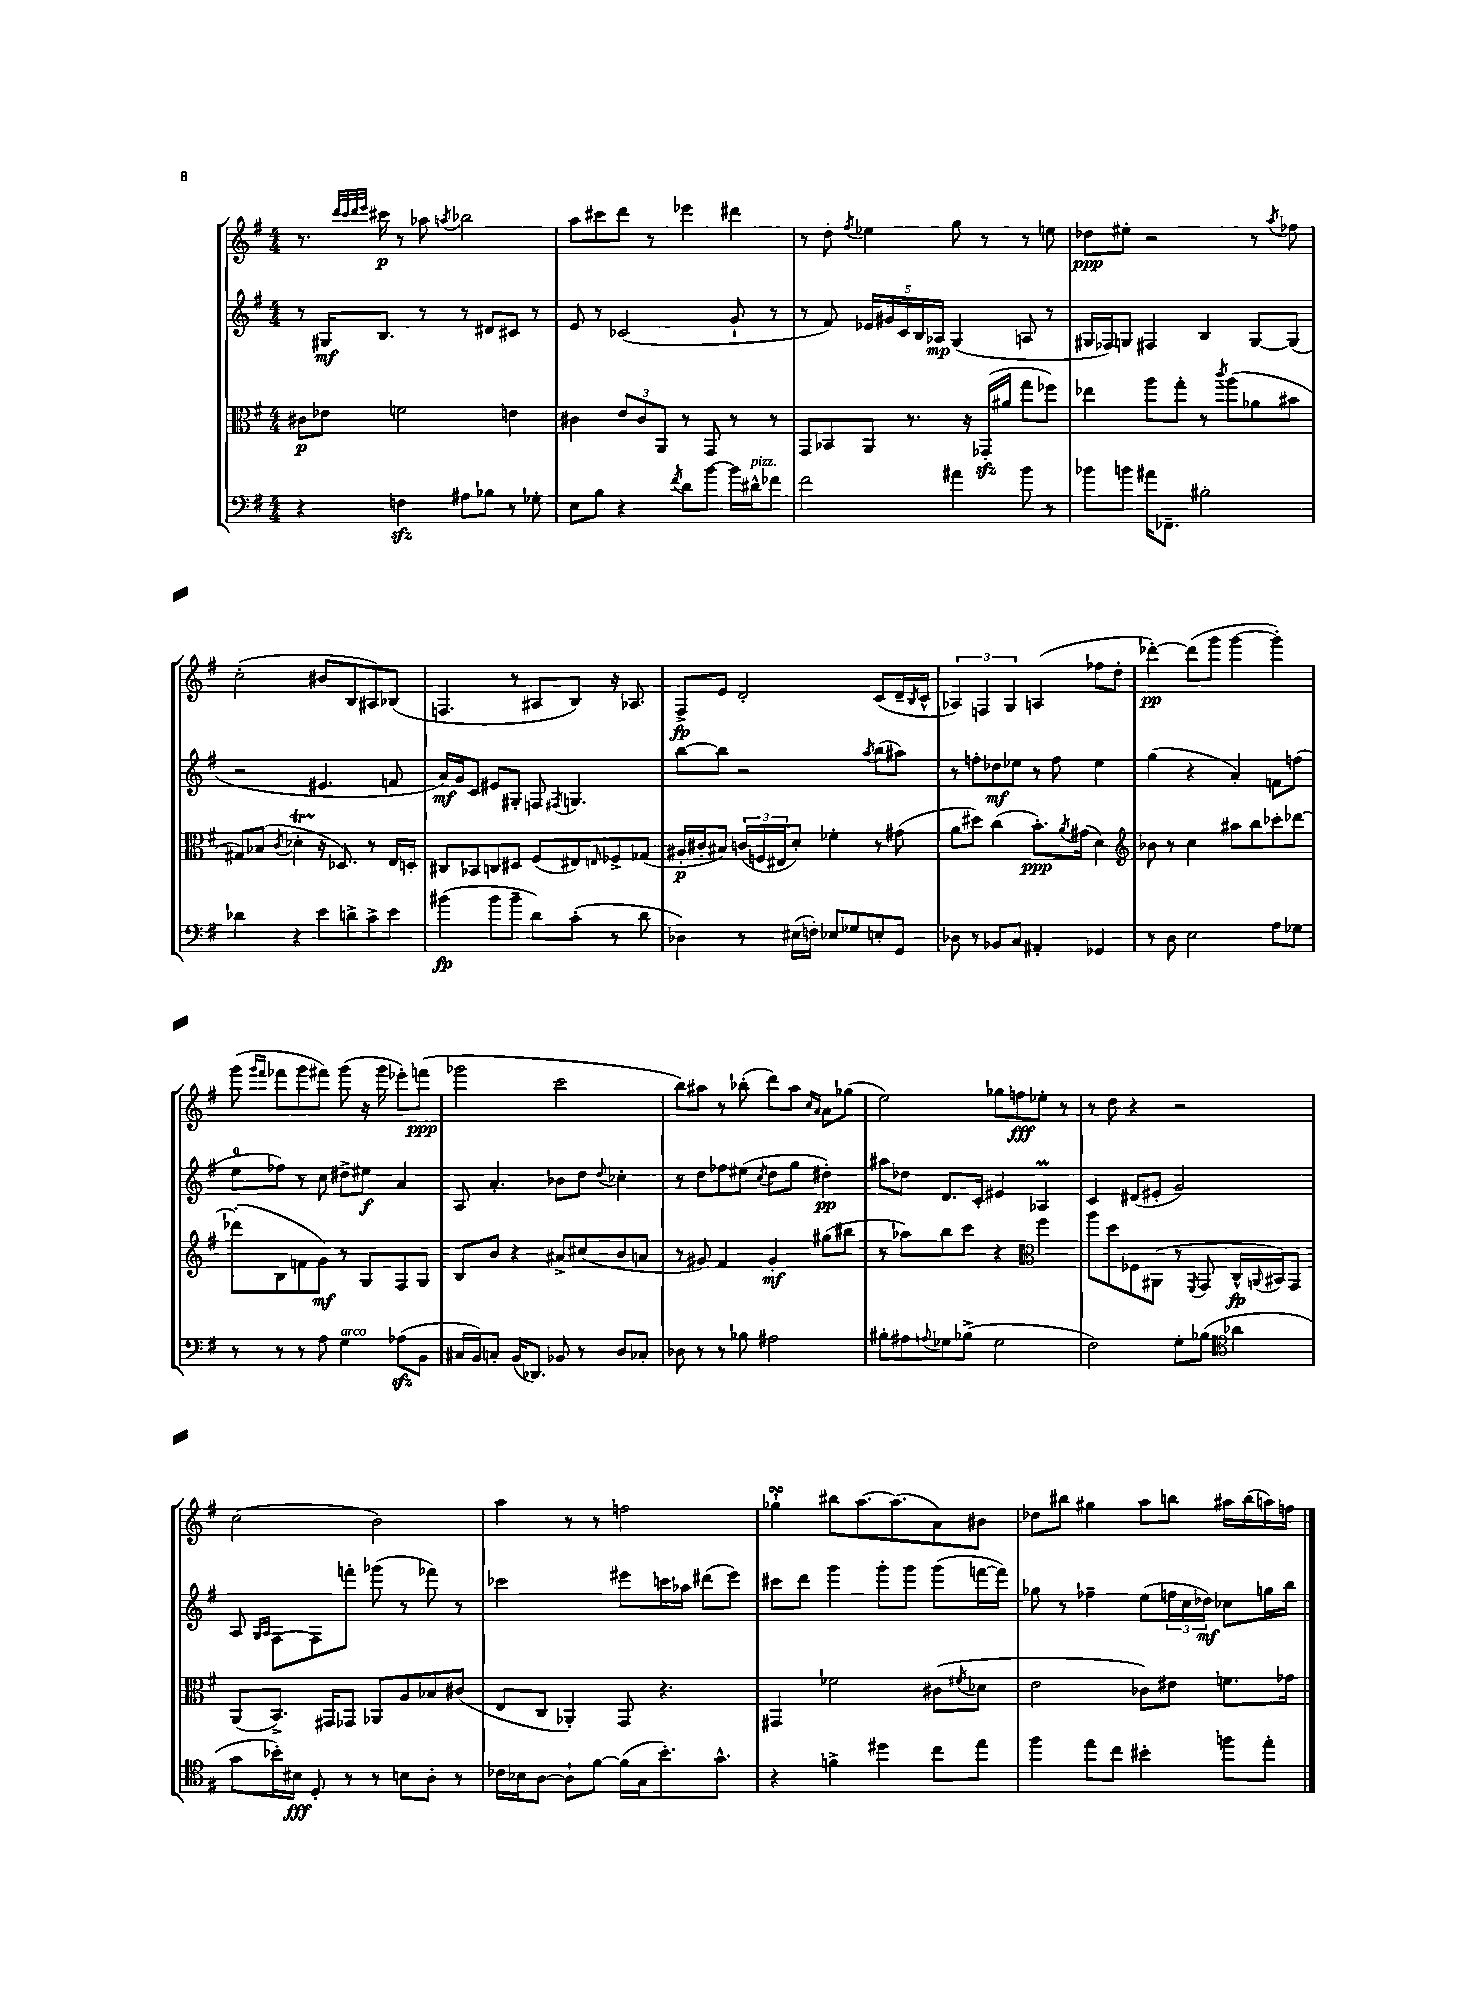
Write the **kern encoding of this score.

**kern	**dynam	**kern	**dynam	**kern	**dynam	**kern	**dynam
*part4	*part4	*part3	*part3	*part2	*part2	*part1	*part1
*staff4	*staff4	*staff3	*staff3	*staff2	*staff2	*staff1	*staff1
*clefF4	*	*clefC3	*	*clefG2	*	*clefG2	*
*k[f#]	*	*k[f#]	*	*k[f#]	*	*k[f#]	*
*M4/4	*	*M4/4	*	*M4/4	*	*M4/4	*
=1	=1	=1	=1	=1	=1	=1	=1
4r	.	8c#X\L	p	8r	.	8.r	.
.	.	8e-X\J	.	16G#X/KL	mf	.	.
.	.	.	.	.	.	32qqddd/LLL	.
.	.	.	.	.	.	32qqccc/	.
.	.	.	.	.	.	32qqddd/	.
.	.	.	.	.	.	32qqeee/JJJ	.
.	.	.	.	8.B/J	.	16ccc#X\	p
4Fnzz\	.	2fn\	.	.	.	8r	.
.	.	.	.	8r	.	8aa-X\	.
.	.	.	.	.	.	8qaan/	.
8A#X\L	.	.	.	8r	.	2bb-X\	.
8B-X\J	.	.	.	8d#X/L	.	.	.
8r	.	4en\	.	8c#X/J	.	.	.
8G-X'\	.	.	.	8r	.	.	.
=2	=2	=2	=2	=2	=2	=2	=2
8E\L	.	4c#X\	.	8e/	.	8aa\L	.
8B\J	.	.	.	8r	.	8ccc#X\	.
4r	.	12e/L	.	(2c-X/	.	8ddd\J	.
.	.	12c#/	.	.	.	.	.
.	.	.	.	.	.	8r	.
.	.	12AA/J	.	.	.	.	.
8qf#/	.	.	.	.	.	.	.
8d\L	.	8r	.	.	.	4eee-X\	.
[8b\J	.	8GG/	.	.	.	.	.
16b\LL]	.	8r	.	8g`/	.	4ddd#X\	.
!LO:TX:a:i:t=pizz.	!	!	!	!	!	!	!
16d#X^^\J	.	.	.	.	.	.	.
8f-X\J	.	8r	.	8r	.	.	.
=3	=3	=3	=3	=3	=3	=3	=3
2f#\	.	8GG/L	.	8r	.	8r	.
.	.	8BB-X/	.	8f#/)	.	8dd'\	.
.	.	.	.	.	.	8qff#/	.
.	.	8AA/J	.	20e-X/LL	.	4ee-X\	.
.	.	.	.	20g#X/	.	.	.
.	.	.	.	20c/	.	.	.
.	.	8.r	.	.	.	.	.
.	.	.	.	20B/	.	.	.
.	.	.	.	20A-X/JJ	mp	.	.
4a#X\	.	.	.	(4G/	.	8gg\	.
.	.	16r	.	.	.	.	.
.	.	(16GG-Xzz'/LL	.	.	.	8r	.
.	.	16a#X/JJ	.	.	.	.	.
8b\	.	8gg\L	.	8An/	.	8r	.
8r	.	8ff-X\J)	.	8r	.	8een\	.
=4	=4	=4	=4	=4	=4	=4	=4
8b-X\L	.	4ee-X\	.	16G#X/LL	.	8dd-X\L	ppp
.	.	.	.	16F-X/J)	.	.	.
8bn\J	.	.	.	8Gn/J	.	8ee#X'\J	.
16a#X\KL	.	8aa\L	.	4F#X/	.	2r	.
8.FF-X~\J	.	.	.	.	.	.	.
.	.	8gg'\J	.	.	.	.	.
2B#X'\	.	8r	.	4B/	.	.	.
.	.	8qccc/	.	.	.	.	.
.	.	(8aa\L	.	.	.	.	.
.	.	8a-X\	.	[8G/L	.	8r	.
.	.	.	.	.	.	8qaa/	.
.	.	8b#X\J	.	(8G/J]	.	8ff-X\	.
!!LO:LB:g=z
=5	=5	=5	=5	=5	=5	=5	=5
4d-X\	.	8G#X/L)	.	2r	.	(2cc'\	.
.	.	(8B-X/J	.	.	.	.	.
.	.	8qc/	.	.	.	.	.
4r	.	4d-XT'\	.	.	.	.	.
8e\L	.	16r	.	4.e#X/	.	8b#X/L	.
.	.	8.D-X/)	.	.	.	.	.
8dn^\	.	.	.	.	.	8B/	.
8c^\	.	8r	.	.	.	8A#X/)	.
8e\J	.	16E/LL	.	8fn/	.	(8B-X/J	.
.	.	16Dn'/JJ	.	.	.	.	.
=6	=6	=6	=6	=6	=6	=6	=6
(4b#X\	fp	8C#X/L	.	16a/LL)	mf	4.Fn/	.
.	.	.	.	16g/J	.	.	.
.	.	8BB-X/	.	8c/J	.	.	.
8b#\L	.	8Cn/	.	8e#X/L	.	.	.
8b#~\J	.	8D#X/J	.	8G#X'/J	.	8r	.
8d\L)	.	(8F#/L	.	8Fn/	.	8A#X/L	.
.	.	.	.	8qF#X/	.	.	.
(8c'\J	.	8E#X/)	.	4.Gn/	.	8B/J)	.
.	.	16qqEn/	.	.	.	.	.
8r	.	8F-X^/	.	.	.	16r	.
.	.	.	.	.	.	8.A-X/	.
8d\	.	(8G-X/J	.	.	.	.	.
=7	=7	=7	=7	=7	=7	=7	=7
4D-X\)	.	16A#X'/LL	p	[8bb\L	.	8F#^/L	fp
.	.	16c#X'/J	.	.	.	.	.
.	.	8B#X/J)	.	8bb\J]	.	8e/J	.
8r	.	(24cn/LL	.	2r	.	2d'/	.
.	.	24Fn/	.	.	.	.	.
.	.	24E#X/J	.	.	.	.	.
(16E#X\LL	.	8d'/J)	.	.	.	.	.
16Fn'\JJ)	.	.	.	.	.	.	.
8E-X/L	.	4f-X'\	.	.	.	.	.
8G-X/	.	.	.	.	.	.	.
.	.	.	.	8qaa/	.	.	.
8En'/	.	8r	.	(8bb\L	.	(8c/L	.
8GG/J	.	(8g#X\	.	8aa#X\J)	.	16d~/L	.
.	.	.	.	.	.	8qB/	.
.	.	.	.	.	.	16c^^/JJ	.
=8	=8	=8	=8	=8	=8	=8	=8
8D-X\	.	8a\L	.	8r	.	6A-X/)	.
8r	.	8dd#X\J)	.	8ffn'\L	.	.	.
.	.	.	.	.	.	6Fn/	.
8BB-X/L	.	(4cc\	.	8dd-X\	mf	.	.
.	.	.	.	.	.	6G/	.
8C/J	.	.	.	8ee-X\J	.	.	.
4AA#X'/	.	8.b'\L)	ppp	8r	.	(4An/	.
.	.	.	.	8ff\	.	.	.
.	.	8qa/	.	.	.	.	.
.	.	(16g#X\Jk	.	.	.	.	.
4GG-X/	.	4d\)	.	4ee-\	.	8ff-X\L	.
.	.	.	.	.	.	8dd'\J	.
=9	=9	=9	=9	=9	=9	=9	=9
*	*	*clefG2	*	*	*	*	*
8r	.	8b-X\	.	(4gg\	.	[4ddd-X'\)	pp
8D\	.	8r	.	.	.	.	.
2E\	.	4cc\	.	4r	.	(8ddd-\L]	.
.	.	.	.	.	.	8ggg\J	.
.	.	8aa#X\L	.	4a'/)	.	[4ggg\	.
.	.	8bb\	.	.	.	.	.
8A\L	.	8ccc-X'\	.	8fn\L	.	4ggg'\])	.
8G-X\J	.	[8ddd-X\J	.	(8ffn\J	.	.	.
!!LO:LB:g=z
=10	=10	=10	=10	=10	=10	=10	=10
8r	.	(8ddd-X'\L]	.	8ee\L	.	(8ggg\	.
.	.	.	.	.	.	16qqggg/LL	.
.	.	.	.	.	.	16qqfff#/JJ	.
8r	.	8B\	.	8ff-X\J)	.	8fff-X\L	.
8r	.	8fn\	.	8r	.	8ggg\	.
8A\	.	8g\J)	mf	8cc\	.	8fff#X\J)	.
!LO:TX:a:i:t=arco	!	!	!	!	!	!	!
4G\	.	8r	.	8dd#X^\L	.	(8ggg\	.
.	.	8G/L	.	8ee#X\J	f	16r	.
.	.	.	.	.	.	16ggg\	.
(8A-Xzz\L	.	8F#/	.	4a/	.	8eee-X'\L)	.
8BB\J	.	8G/J	.	.	.	(8fffn\J	ppp
=11	=11	=11	=11	=11	=11	=11	=11
16C#X/LL	.	8B/L	.	8A/	.	2ggg-X\	.
16BB/J)	.	.	.	.	.	.	.
8Cn'/J	.	8b/J	.	4.a'/	.	.	.
(16BB/KL	.	4r	.	.	.	.	.
8.DD-X/J)	.	.	.	.	.	.	.
8BB-X/	.	8a#X^/L	.	8b-X\L	.	2ccc\	.
8r	.	(8cc#X/	.	8dd\J	.	.	.
.	.	.	.	8qqdd/	.	.	.
8D/L	.	8b/	.	4cc-X'\	.	.	.
8C-X'/J	.	8an/J	.	.	.	.	.
=12	=12	=12	=12	=12	=12	=12	=12
8D-X\	.	8r	.	8r	.	8bb\L)	.
8r	.	8g#X/)	.	8dd\L	.	8aa#X\J	.
8r	.	4f#/	.	8ff-X\	.	8r	.
8B-X\	.	.	.	(8ee#X\J	.	(8bb-X'\	.
.	.	.	.	8qcc/	.	.	.
2A#X\	.	4g#'/	mf	8dd\L	.	8ddd\L)	.
.	.	.	.	8gg\J	.	8aa#\J	.
.	.	.	.	.	.	16qqcc/LL	.
.	.	.	.	.	.	16qqa/JJ	.
.	.	(8gg#X\L	.	4dd#X'\)	pp	8a\L	.
.	.	8bb#X\J	.	.	.	(8gg-X\J	.
=13	=13	=13	=13	=13	=13	=13	=13
8B#X'\L	.	8r	.	8aa#X\L	.	2ee\)	.
8A#X\	.	8aa-X\L)	.	8dd-X\J	.	.	.
8qqAn/	.	.	.	.	.	.	.
8G-X\	.	8bb\	.	8.d/L	.	.	.
(8B-X^\J	.	8ccc\J	.	.	.	.	.
.	.	.	.	16c'/Jk	.	.	.
2G-\	.	4r	.	4e#X/	.	8gg-X\L	.
.	.	.	.	.	.	8ffn\	fff
*	*	*clefC3	*	*	*	*	*
.	.	4ff#\	.	4A-XM/	.	8ee-X'\J	.
.	.	.	.	.	.	8r	.
=14	=14	=14	=14	=14	=14	=14	=14
2F#\)	.	8aa\L	.	4c/	.	8r	.
.	.	8dd\	.	.	.	8dd\	.
.	.	8F-X\	.	(8d#X/L	.	4r	.
.	.	(8AA#X\J	.	8e#X'/J	.	.	.
8G'\L	.	8r	.	2g/)	.	2r	.
.	.	8qFF#/	.	.	.	.	.
(8B-X\J	.	8GG/	.	.	.	.	.
*clefC4	*	*	*	*	*	*	*
4a-X\	.	16C^^/LL	fp	.	.	.	.
.	.	8qqAAn/	.	.	.	.	.
.	.	16BB#X/J)	.	.	.	.	.
.	.	8GG/J	.	.	.	.	.
!!LO:LB:g=z
=15	=15	=15	=15	=15	=15	=15	=15
8g\L	.	(8AA/L	.	8A/	.	(2cc\	.
.	.	.	.	16qqG/LL	.	.	.
.	.	.	.	16qqA/JJ	.	.	.
16b-X'\L)	.	8.BB^/J)	.	[8F#\L	.	.	.
16B#X\JJ	fff	.	.	.	.	.	.
8D'/	.	.	.	8F#\]	.	.	.
.	.	16GG#X/KL	.	.	.	.	.
8r	.	8GG-X/J	.	8fffn'\J	.	.	.
8r	.	8AA-X/L	.	(8ggg-X\	.	2b\)	.
8Bn\L	.	8A/	.	8r	.	.	.
8A'\J	.	8B-X/	.	8fff-X\)	.	.	.
8r	.	(8c#X/J	.	8r	.	.	.
=16	=16	=16	=16	=16	=16	=16	=16
16c-X\LL	.	8E/L	.	2ccc-X\	.	4aa\	.
16B-X\J	.	.	.	.	.	.	.
[8A\J	.	8C/J	.	.	.	.	.
8A`\L]	.	4AA-X'/)	.	.	.	8r	.
[8f#\J	.	.	.	.	.	8r	.
(16f#\LL]	.	8GG/	.	8eee#X\L	.	2ffn\	.
16G\J	.	.	.	.	.	.	.
8.b'\)	.	4.r	.	16cccn\L	.	.	.
.	.	.	.	16aa-X\JJ	.	.	.
.	.	.	.	(8ddd#X\L	.	.	.
8.g^^\J	.	.	.	.	.	.	.
.	.	.	.	8eee#\J)	.	.	.
=17	=17	=17	=17	=17	=17	=17	=17
4r	.	4GG#X/	.	8ccc#X\L	.	4gg-XsSSs`\	.
.	.	.	.	8ddd\J	.	.	.
4fn^\	.	2f-X\	.	4ggg\	.	8bb#X\L	.
.	.	.	.	.	.	[8.aa\	.
4dd#X\	.	.	.	8ggg'\L	.	.	.
.	.	.	.	.	.	(8.aa\]	.
.	.	.	.	8ggg\J	.	.	.
8cc\L	.	(8c#X\L	.	(8ggg\L	.	8a\)	.
.	.	8qf#X/	.	.	.	.	.
8ee\J	.	8d-X\J	.	[16fffn\L	.	8b#X\J	.
.	.	.	.	16fff\JJ])	.	.	.
=18	=18	=18	=18	=18	=18	=18	=18
4ff#\	.	2e\	.	8gg-X\	.	8dd-X\L	.
.	.	.	.	8r	.	8bb#X\J	.
8ee\L	.	.	.	4ff-X~\	.	4gg#X\	.
8cc\J	.	.	.	.	.	.	.
4b#X'\	.	8c-X\L)	.	(8ee\L	.	8aa\L	.
.	.	8e#X\J	.	24ffn\L	.	8bbn\J	.
.	.	.	.	24cc\	.	.	.
.	.	.	.	24dd-X\JJ)	mf	.	.
8ffn\L	.	8.fn\L	.	8cc-X\L	.	16aa#X\LL	.
.	.	.	.	.	.	(16bb\	.
8ee'\J	.	.	.	16ggn\L	.	16aan\)	.
.	.	16g-X\Jk	.	16bb\JJ	.	16ffn\JJ	.
==	==	==	==	==	==	==	==
*-	*-	*-	*-	*-	*-	*-	*-
